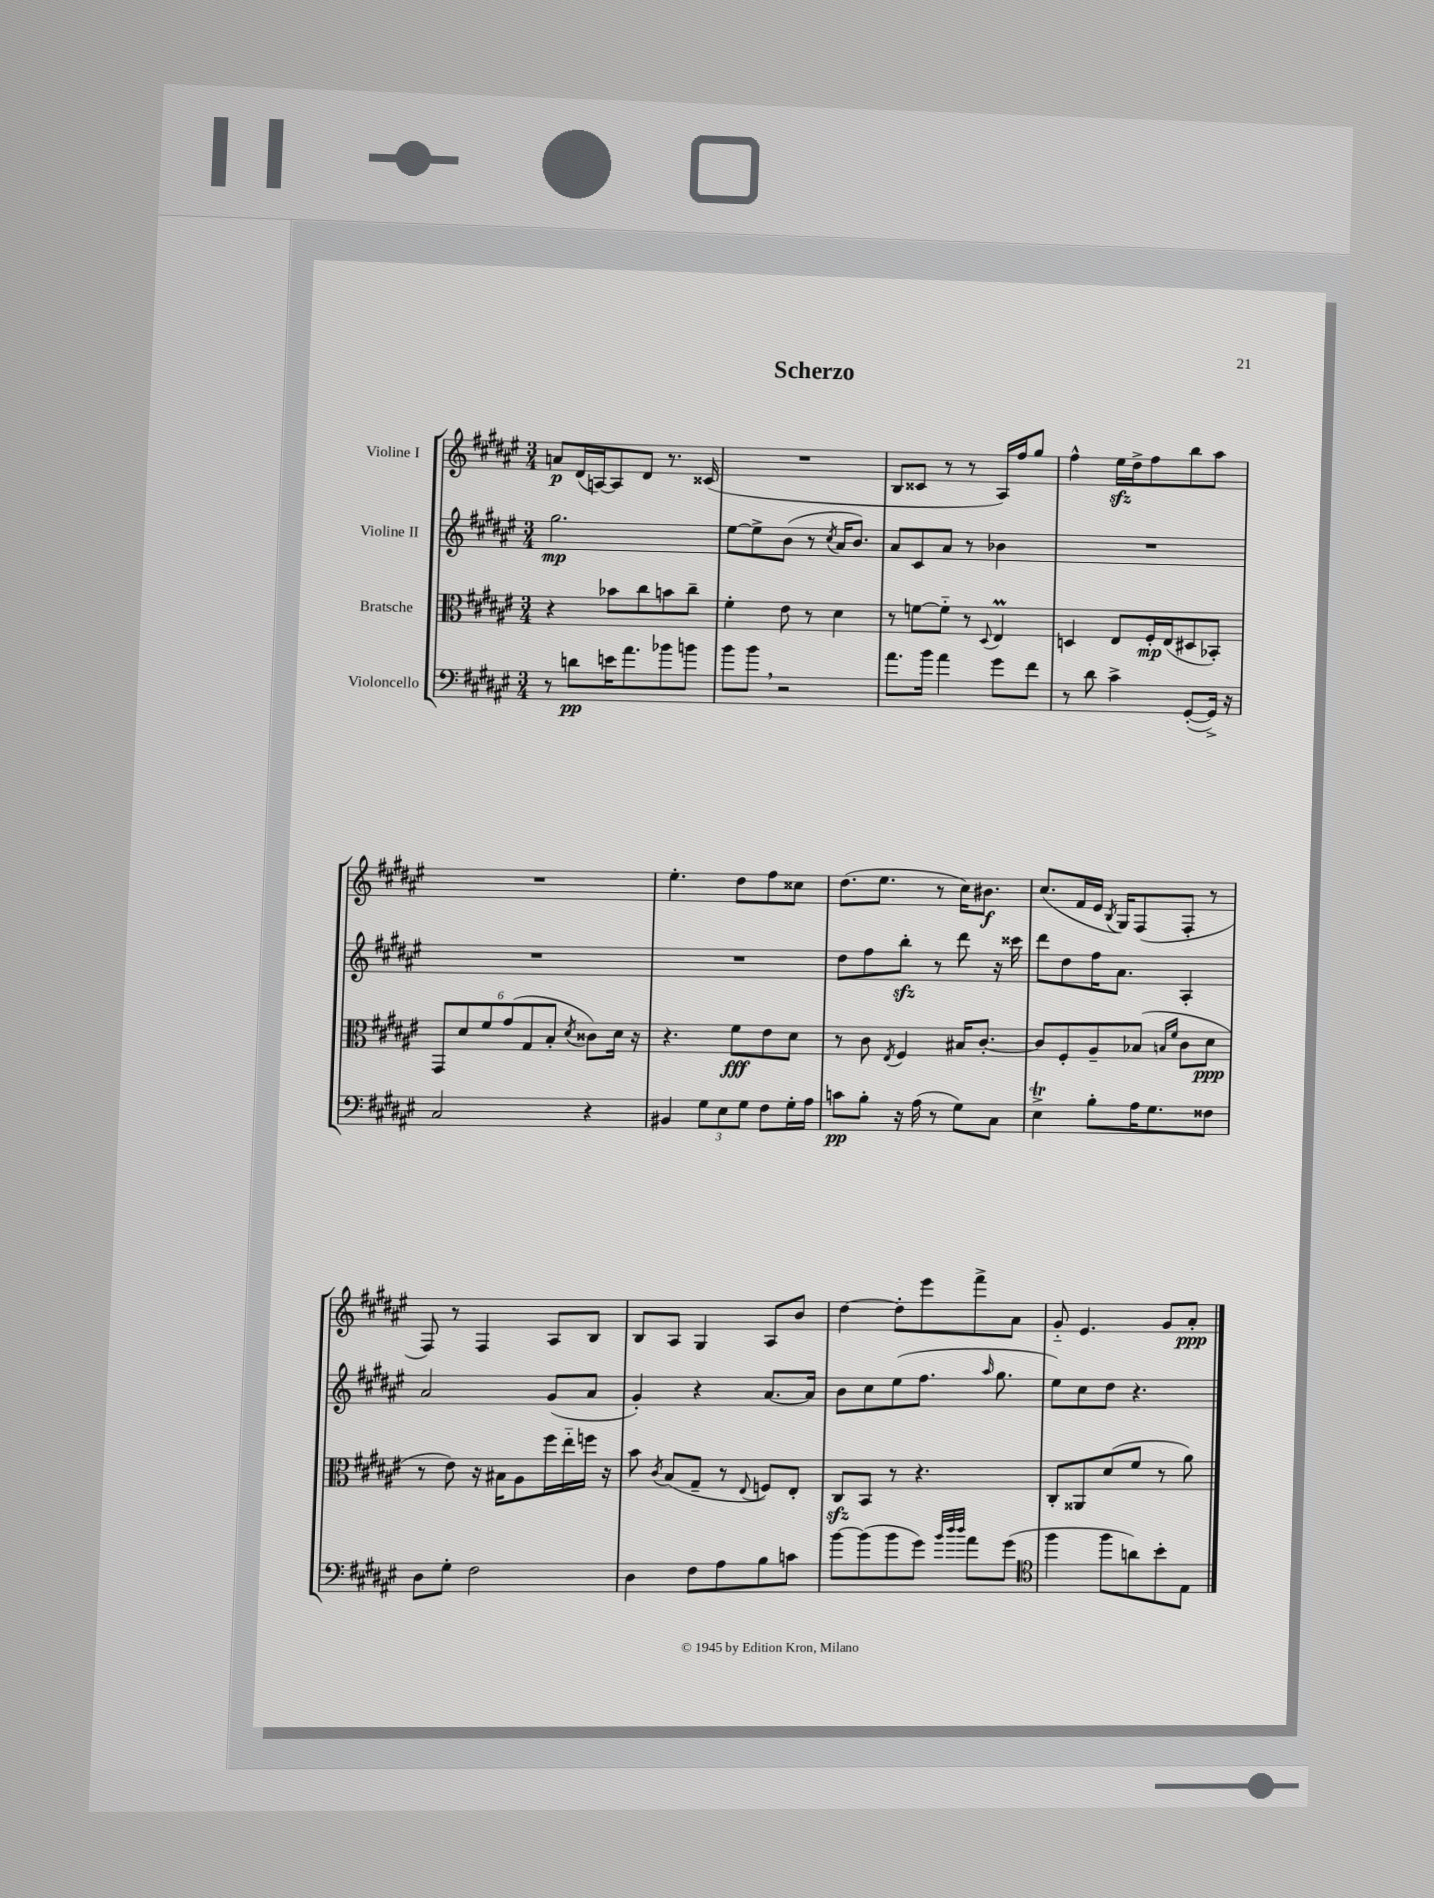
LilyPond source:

\header { title = "Scherzo" }
<<
\new StaffGroup <<
\new Staff = "s0" \with { instrumentName = "Violine I" } {
    \clef treble \key fis \major \numericTimeSignature \time 3/4
    \autoBeamOff a'8[\p dis'16( a16~) a8 dis'8] r8. cisis'16( |
    R2. |
    b8[ cisis'8] r8 r8 ais16[) fis''16 gis''8] |
    fis''4-^ eis''16[\sfz dis''16-> fis''8 b''8 ais''8] |
    R2. |
    eis''4.-. dis''8[ fis''8 cisis''8] |
    dis''8.[( eis''8.] r8 cis''16[) bis'8.]\f |
    cis''8.[( fis'16 eis'16] \acciaccatura { b8 } gis16[) fis8( fis8]-. r8 |
    fis8) r8 fis4 ais8[ b8] |
    b8[ ais8] gis4 ais8[ b'8] |
    dis''4~ dis''8[-. eis'''8 fis'''8-> ais'8] |
    gis'8-_ eis'4. gis'8[ ais'8]-.\ppp \bar "|." |
}
\new Staff = "s1" \with { instrumentName = "Violine II" } {
    \clef treble \key fis \major \numericTimeSignature \time 3/4
    \autoBeamOff gis''2.\mp |
    eis''8[~ eis''8-> b'8]( r8 \acciaccatura { cis''8 } ais'16[ b'8.]) |
    ais'8[ cis'8 ais'8] r8 bes'4 |
    R2. |
    R2. |
    R2. |
    dis''8[ fis''8 b''8]-.\sfz r8 dis'''8 r16 cisis'''16 |
    dis'''8[ dis''8 fis''16 ais'8.] ais4-. |
    ais'2 gis'8[( ais'8] |
    gis'4-.) r4 ais'8.[~ ais'16] |
    b'8[ cis''8 eis''8( fis''8.] \grace { ais''16 } gis''8. |
    eis''8[) cis''8 dis''8] r4. \bar "|." |
}
\new Staff = "s2" \with { instrumentName = "Bratsche" } {
    \clef alto \key fis \major \numericTimeSignature \time 3/4
    \autoBeamOff r4 bes'8[ cis''8 b'8 cis''8]-- |
    fis'4-. eis'8 r8 dis'4 |
    r8 f'8[~ f'8]-_ r8 \appoggiatura { dis8 } eis4\prall |
    d4 eis8[ fis16-.\mp eis16( dis8 bes,8]-.) |
    \tuplet 6/4 { gis,8[ dis'8 fis'8 gis'8( gis8 b8]-. } \acciaccatura { dis'8 } cisis'8[) dis'16] r16 |
    r4. fis'8[\fff eis'8 dis'8] |
    r8 cis'8 \acciaccatura { eis8 } fis4 bis16[ cis'8.]~-. |
    cis'8[ fis8-. ais8-- bes8]( \grace { b16[ fis'16] } cis'8[ dis'8]\ppp |
    r8 eis'8) r16 bis16[ ais8 fis''16 eis''16-_ f''16] r16 |
    b'8 \acciaccatura { cis'8 } b8[( gis8]-- r8 \appoggiatura { eis8 } f8[) eis8]-. |
    cis8[\sfz b,8] r8 r4. |
    cis8[-. aisis,8 dis'8( fis'8] r8 ais'8) \bar "|." |
}
\new Staff = "s3" \with { instrumentName = "Violoncello" } {
    \clef bass \key fis \major \numericTimeSignature \time 3/4
    \autoBeamOff r8 d'8[\pp e'16 ais'8. bes'8 b'8] |
    b'8[ b'8] \breathe r2 |
    ais'8.[ b'16] ais'4 gis'8[ fis'8] |
    r8 dis'8 cis'4-> gis,8[~-.( gis,16]->) r16 |
    cis2 r4 |
    bis,4 \tuplet 3/2 { gis8[ eis8 gis8] } fis8[ gis16-. ais16] |
    c'8[\pp b8]-. r16 ais16( r8 gis8[) cis8] |
    eis4->\trill b8[-. ais16 gis8. fisis8] |
    dis8[ gis8]-. fis2 |
    dis4 fis8[ ais8 b8 c'8] |
    b'8[~ b'8( b'8 gis'8]) \grace { b'32[ dis''32 dis''32] } ais'8[ gis'8]( |
    \clef tenor fis''4 fis''8[ a'8) b'8-. eis8] \bar "|." |
}
>>
>>
\layout { \context { \Score \remove "Bar_number_engraver" } }
